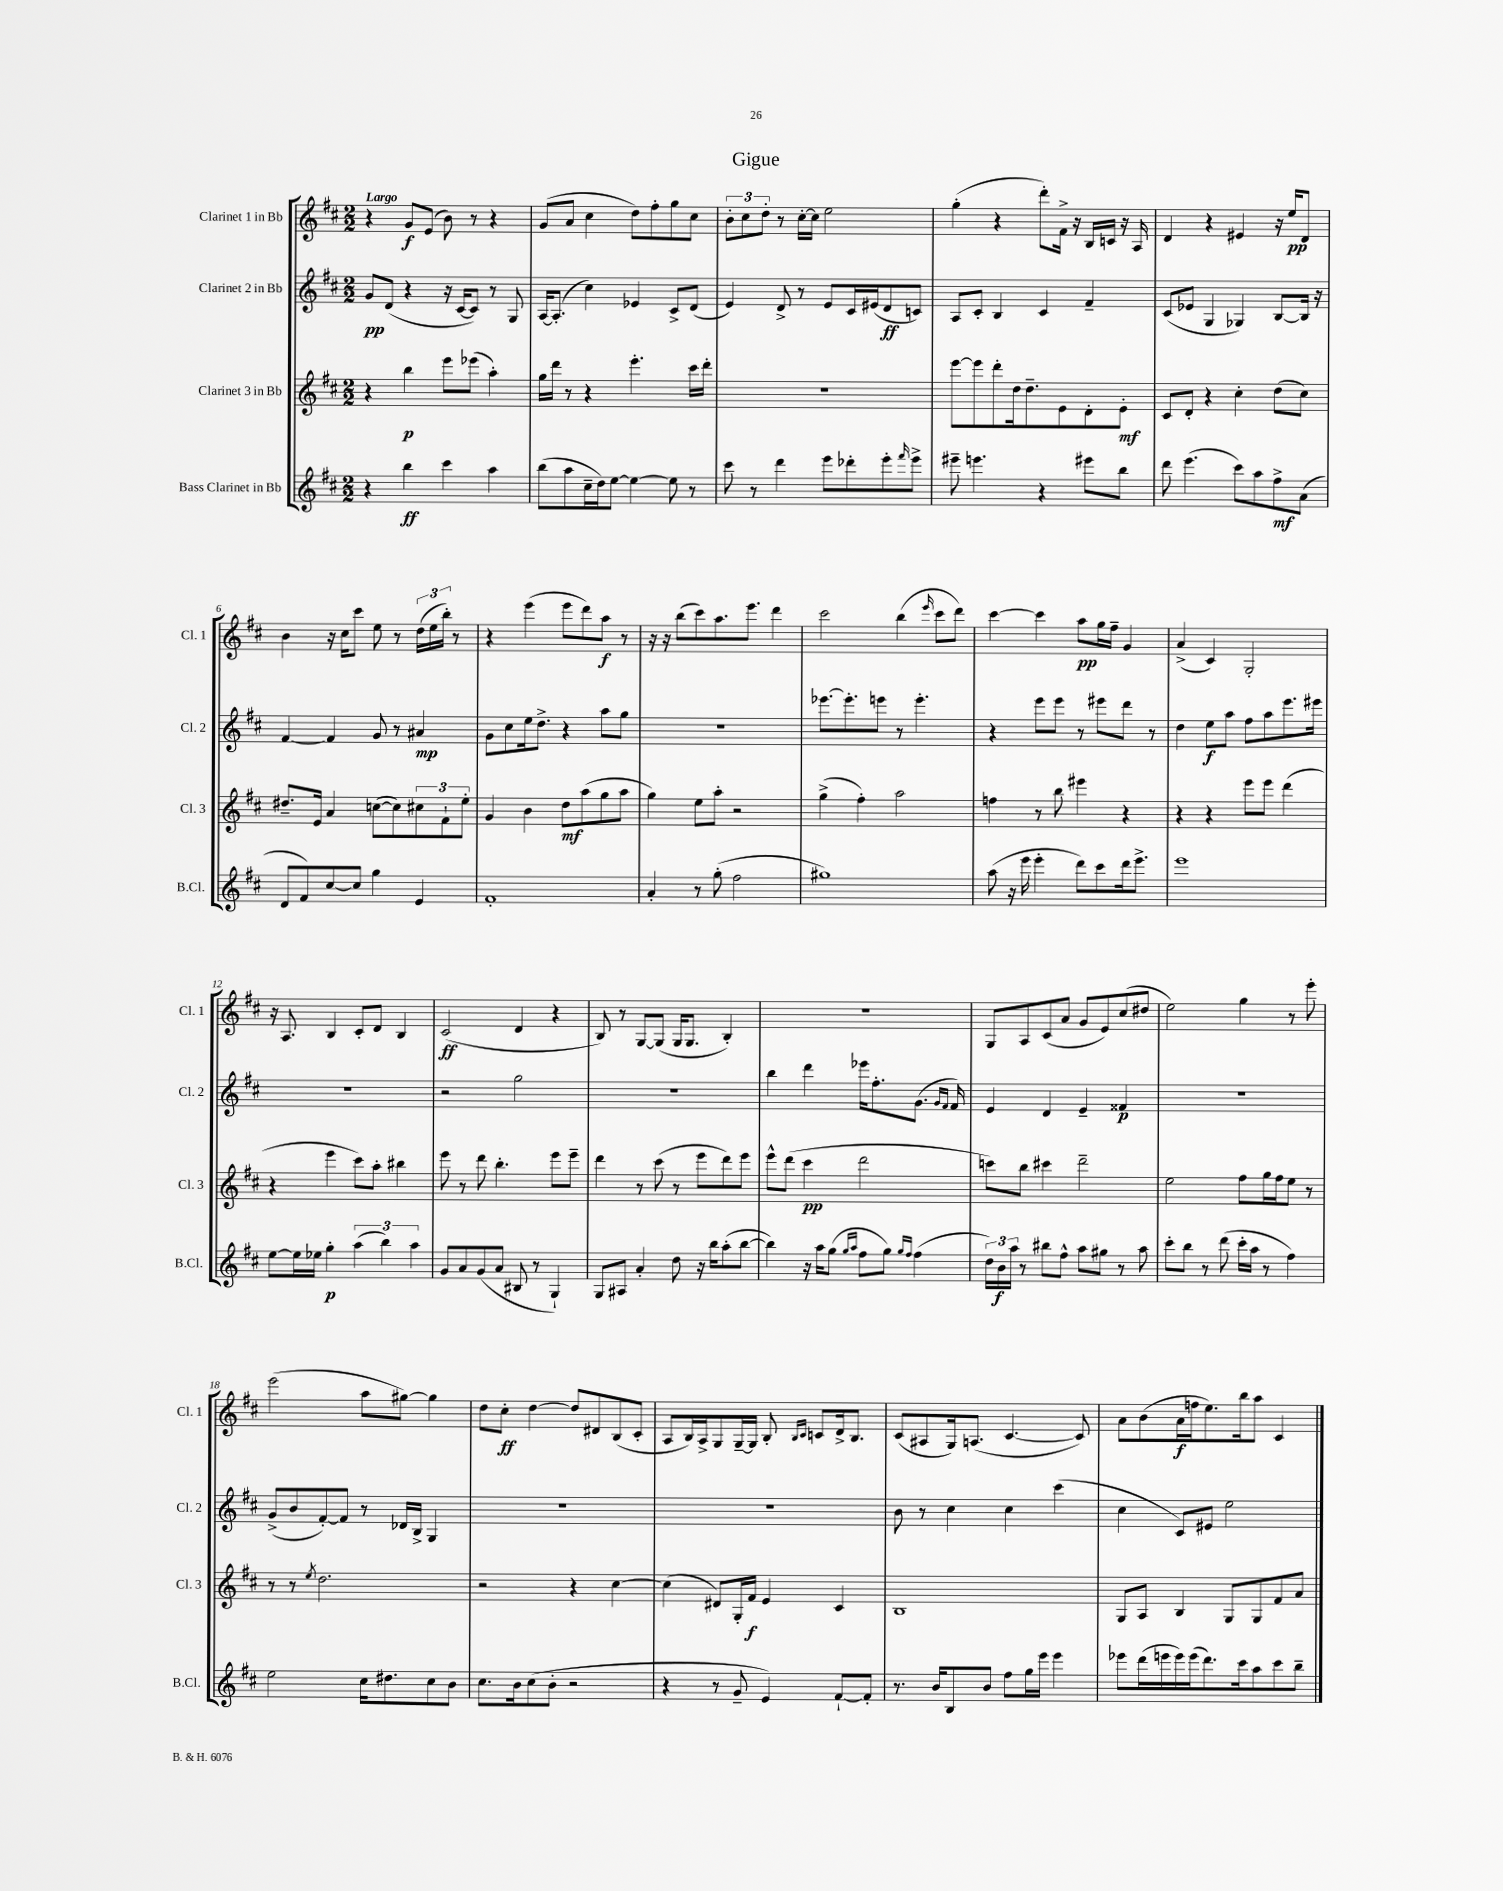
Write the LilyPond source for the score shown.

\header { title = "Gigue" }
<<
\new StaffGroup <<
\new Staff = "s0" \with { instrumentName = "Clarinet 1 in Bb" shortInstrumentName = "Cl. 1" } {
    \clef treble \key d \major \numericTimeSignature \time 2/2 \tempo "Largo"
    r4 g'8\f e'8( b'8) r8 r4 |
    g'8( a'8 cis''4 d''8) fis''8-. g''8 cis''8 |
    \tuplet 3/2 { b'8-. cis''8 d''8-. } r8 cis''16~-. cis''16 e''2 |
    g''4-.( r4 d'''8-.) fis'16-> r16 b16 c'16 r16 a16 |
    d'4 r4 eis'4 r16 e''16\pp d'8 |
    b'4 r16 cis''16 cis'''8 e''8 r8 \tuplet 3/2 { d''16( e''16 b''16-.) } r8 |
    r4 e'''4( e'''8 d'''8) a''8\f r8 |
    r16 r16 b''8( cis'''8) a''8. e'''8. d'''4 |
    cis'''2 b''4( \grace { e'''16 } cis'''8 d'''8) |
    cis'''4~ cis'''4 a''8\pp g''16 fis''16-- g'4 |
    a'4->( cis'4) g2-. |
    r16 a8. b4 cis'8-. d'8 b4 |
    cis'2\ff( d'4 r4 |
    b8) r8 g8~ g8( g16 g8. b4-.) |
    R1 |
    g8 a8 cis'8( a'8 g'8 e'8) cis''8( dis''8 |
    e''2) g''4 r8 e'''8-. |
    e'''2( a''8 gis''8~) gis''4 |
    d''8 cis''8-.\ff d''4~ d''8 dis'8 b8( cis'8-. |
    a8 b16) a16-> g8 g16~-- g16 b8-. \grace { b16 cis'16 } c'8 d'16-> b8. |
    cis'8( ais8 g16) a8.( cis'4.~ cis'8) |
    a'8 b'8( a'16\f f''16 e''8.) b''16 a''8 cis'4 \bar "|." |
}
\new Staff = "s1" \with { instrumentName = "Clarinet 2 in Bb" shortInstrumentName = "Cl. 2" } {
    \clef treble \key d \major \numericTimeSignature \time 2/2
    g'8\pp d'8( r4 r16 cis'16~ cis'8) r8 g8 |
    a16~ a8.-.( cis''4) ees'4 cis'8-> d'8( |
    e'4) d'8-> r8 e'8 cis'16 eis'16( d'8\ff c'8) |
    a8 cis'8-. b4 cis'4 fis'4-- |
    cis'8( ees'8 g4 ges4) b8~ b16 r16 |
    fis'4~ fis'4 g'8 r8 ais'4\mp |
    g'8 cis''8 e''16 d''8.-> r4 a''8 g''8 |
    r1 |
    ees'''8.~ ees'''8.-. e'''8 r8 e'''4.-. |
    r4 e'''8 e'''8 r8 eis'''8 d'''8 r8 |
    d''4 e''8\f a''8 fis''8 a''8 e'''8. eis'''16 |
    R1 |
    r2 g''2 |
    R1 |
    b''4 d'''4 ees'''16 fis''8.-. g'8.( \grace { g'16 fis'16 } fis'16) |
    e'4 d'4 e'4-- fisis'4\p |
    r1 |
    g'8->( b'8 fis'8~-.) fis'8 r8 des'16 b16-> g4 |
    R1 |
    R1 |
    b'8 r8 cis''4 cis''4 cis'''4( |
    cis''4 cis'8) eis'8 e''2 \bar "|." |
}
\new Staff = "s2" \with { instrumentName = "Clarinet 3 in Bb" shortInstrumentName = "Cl. 3" } {
    \clef treble \key d \major \numericTimeSignature \time 2/2
    r4 b''4\p e'''8 ees'''8( a''4-.) |
    g''16 d'''16 r8 r4 e'''4.-. cis'''16 d'''16-. |
    R1 |
    e'''8~ e'''8 d'''8-. d''16 d''8.-- e'8 d'8-. e'8-.\mf |
    cis'8 d'8-. r4 cis''4-. d''8( cis''8) |
    dis''8.-- e'16 a'4 c''8~( c''8) \tuplet 3/2 { cis''8 fis'8-! e''8-. } |
    g'4 b'4 d''8\mf a''8( g''8 a''8 |
    g''4) e''8 a''8-. r2 |
    g''4->( fis''4-.) a''2 |
    f''4 r8 b''8 eis'''4 r4 |
    r4 r4 e'''8 e'''8 d'''4( |
    r4 e'''4 cis'''8) a''8-. bis''4 |
    e'''8 r8 d'''8 b''4.-. e'''8 e'''8-- |
    d'''4 r8 cis'''8( r8 e'''8 d'''8) e'''8 |
    e'''8-^ d'''8( cis'''4\pp d'''2 |
    c'''8) b''8 cis'''4 d'''2-- |
    e''2 fis''8 g''16 fis''16 e''8 r8 |
    r8 r8 \acciaccatura { e''8 } d''2. |
    r2 r4 cis''4~ |
    cis''4( dis'8) g16-. fis'16\f e'4 cis'4 |
    b1 |
    g8 a8 b4 g8 g8 fis'8 a'8 \bar "|." |
}
\new Staff = "s3" \with { instrumentName = "Bass Clarinet in Bb" shortInstrumentName = "B.Cl." } {
    \clef treble \key d \major \numericTimeSignature \time 2/2
    r4 b''4\ff cis'''4 a''4 |
    b''8( a''8 cis''16-- d''16) e''8~ e''4~ e''8 r8 |
    cis'''8 r8 d'''4 e'''8 des'''8-. e'''8-. \grace { fis'''16 } e'''8-> |
    eis'''8-- e'''4. r4 eis'''8 b''8 |
    d'''8 e'''4.( cis'''8) a''8 fis''8->\mf a'8( |
    d'8 fis'8) cis''8~ cis''8 g''4 e'4 |
    fis'1-. |
    a'4-. r8 g''8-.( fis''2 |
    gis''1) |
    a''8( r16 e'''16 e'''4-. d'''8) cis'''8 d'''16 e'''8.-> |
    e'''1 |
    e''8~ e''16 ees''16 g''4-.\p \tuplet 3/2 { a''4( b''4) a''4 } |
    g'8 a'8 g'8( a'8 bis8 r8 g4-!) |
    g8 ais8 a'4-. d''8 r16 b''16 a''8-.( b''8~ |
    b''4) r16 a''16 g''8( \grace { g''16 a''16 } fis''8 g''8) \grace { g''16 fis''16 } fis''4( |
    \tuplet 3/2 { d''16) b'16\f a''16 } r8 bis''8 fis''8-^ a''8 gis''8 r8 a''8 |
    cis'''8-. b''8 r8 d'''8( cis'''16-. a''16 r8 fis''4) |
    e''2 cis''16 dis''8. cis''8 b'8 |
    cis''8. b'16 cis''8( b'8-. r2 |
    r4 r8 g'8-- e'4) fis'8~-! fis'8-. |
    r8. b'16 b8 b'8 fis''8 g''16 e'''16 e'''4 |
    ees'''8 d'''16( e'''16 e'''16) e'''16( d'''8.) cis'''16 a''8 cis'''8 b''8-- \bar "|." |
}
>>
>>
